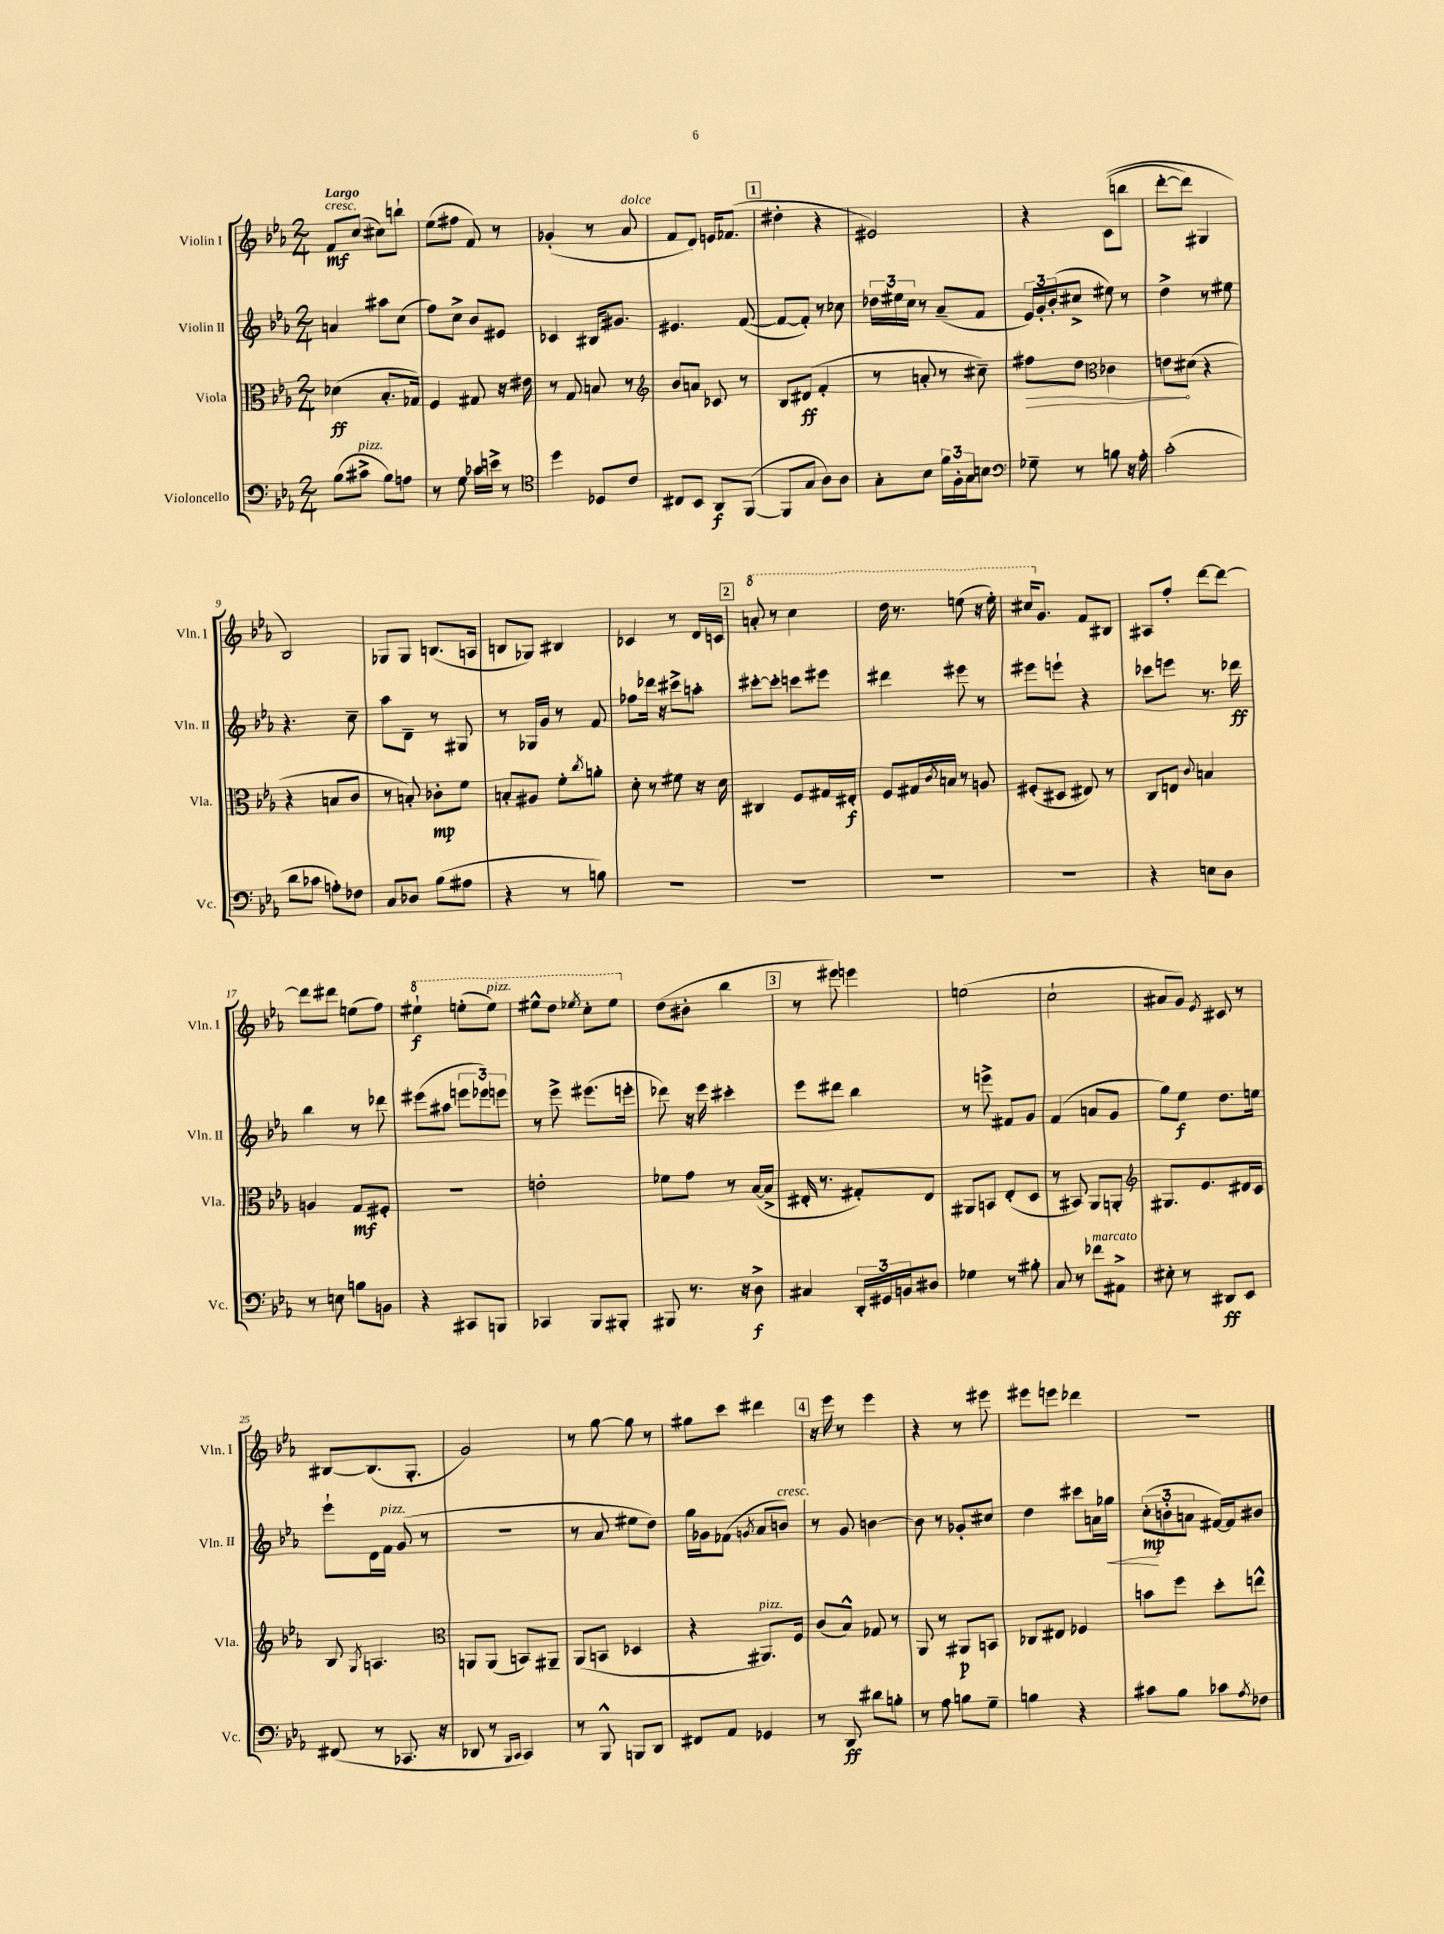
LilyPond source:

<<
\new StaffGroup <<
\new Staff = "s0" \with { instrumentName = "Violin I" shortInstrumentName = "Vln. I" } {
    \clef treble \key ees \major \numericTimeSignature \time 2/4 \tempo "Largo"
    f'8\mf^\markup { \italic "cresc." } c''8( cis''8) b''8-! |
    ees''8( fis''8 f'8) r8 |
    ges'4-.( r8 aes'8^\markup { \italic "dolce" } |
    f'8 d'8) e'16 fes'8.( |
    \mark \markup { \box "1" } dis''4-. r4 |
    eis'2) |
    r4 c'8(\( b''8 |
    d'''8~-. d'''8) gis4 |
    bes2\) |
    ges8 ges8 b8.( a16 |
    b8 ges8) bis4 |
    ces'4 r8 d'16 c'16 |
    \mark \markup { \box "2" } \ottava #1 a''8-. r8 c'''4 |
    d'''16 r8. e'''8( r16 e'''16-.) |
    cis'''16 \ottava #0 g'8. f'8 bis8 |
    ais8 f''8-. d'''8~ d'''8~ |
    d'''8 dis'''8 e''8( f''8) |
    \ottava #1 eis'''4-!\f e'''8-.( e'''8^\markup { \italic "pizz." }) |
    eis'''8-^ d'''8 \acciaccatura { ees'''8 } c'''8-. ees'''8 \ottava #0 |
    d''8( bis'8-. bes''4 |
    \mark \markup { \box "3" } r8 eis'''8) e'''4 |
    e''2( |
    c''2-! |
    ais'8 g'8) \acciaccatura { ees'8 } cis'8 r8 |
    bis8~ bis8.( g8.-. |
    g'2) |
    r8 g''8~ g''8 r8 |
    gis''8 c'''8 dis'''4 |
    \mark \markup { \box "4" } r16 ees'''16 r8 ees'''4 |
    r4 r8 eis'''8 |
    eis'''8 e'''8 des'''4 |
    r2 \bar "|." |
}
\new Staff = "s1" \with { instrumentName = "Violin II" shortInstrumentName = "Vln. II" } {
    \clef treble \key ees \major \numericTimeSignature \time 2/4
    a'4 ais''8 c''8( |
    f''8) c''8-> bes'8 eis'8 |
    ces'4 bis16 gis'8. |
    eis'4. f'8~( |
    \mark \markup { \box "1" } f'8~ f'8-.) r8 ces''8 |
    \tuplet 3/2 { des''16 eis''16 c''16 } r8 aes'8--( f'8 |
    \tuplet 3/2 { ees'16) g'16-. bes'16-.( } cis''8-> eis''8) r8 |
    d''4-> r8 eis''8 |
    r4. c''8-- |
    aes''8 d'8-- r8 gis8 |
    r8 ges16 g'16 r8 f'8 |
    fes''8 des'''16 r16 cis'''8-> a''8-. |
    \mark \markup { \box "2" } cis'''8~-. cis'''8-. c'''8 eis'''8 |
    dis'''4 eis'''8 r8 |
    eis'''8 e'''8-! r4 |
    ces'''8 e'''8 r8. des'''16\ff |
    bes''4 r8 des'''8 |
    eis'''8( ais''8 \tuplet 3/2 { e'''8 ees'''8) e'''8 } |
    r8 ees'''8-> eis'''8.( e'''16-. |
    des'''8) r16 ees'''16 cis'''4-. |
    \mark \markup { \box "3" } ees'''8 dis'''8 bes''4 |
    r8 e'''8-> fis'8 g'8 |
    f'4( a'8 g'8 |
    g''8) ees''8\f d''8. e''16 |
    ees'''8-! d'16 f'16^\markup { \italic "pizz." } g'8( r8 |
    R2 |
    r8 aes'8 eis''8 d''8) |
    g''16 ges'16 fes'8( \acciaccatura { g'8 } aes'8 b'8^\markup { \italic "cresc." }) |
    \mark \markup { \box "4" } r8 g'8 b'4~ |
    b'8 r8 ges'8-. cis''8 |
    d''4 cis'''8 a'16 ges''16\< |
    \tuplet 3/2 { c''8-.\mp\!( b'8-. a'8 } fis'16~) fis'16 bis'8 \bar "|." |
}
\new Staff = "s2" \with { instrumentName = "Viola" shortInstrumentName = "Vla." } {
    \clef alto \key ees \major \numericTimeSignature \time 2/4
    des'4\ff( bes8.-. ges16) |
    f4 gis8 r16 eis'16 |
    r8 g8 b8 r8 |
    \clef treble bes'8 a'8 ces'8 r8 |
    \mark \markup { \box "1" } bes8 dis'8\ff( f'4-. |
    r8 a'8-. r8 cis''8--) |
    \once \override Hairpin.circled-tip = ##t fis''8\> d''8 \clef alto ces'4 |
    e'8\! dis'8( r4 |
    r4 b8 c'8 |
    r8 b8-.) ces'8-.\mp f'8 |
    b8-. ais8 f'8-. \acciaccatura { c''8 } a'8-. |
    d'8-. r8 fis'8 r16 d'16 |
    \mark \markup { \box "2" } cis4 f8 gis16 eis16-.\f |
    f8 gis16 \acciaccatura { c'8 } b16 r8 a8 |
    fis8-.( dis8 eis8) r8 |
    c8 e8 \appoggiatura { c'8 } b4 |
    a4 g8\mf fis8-. |
    R2 |
    e'2-. |
    fes'8 g'8 r8 bes16~( bes16-> |
    \mark \markup { \box "3" } eis16-. r8. gis8-.) eis8 |
    ais,8 b,8 ees8-.( d8 |
    r8 bis,8) aes,8 a,8-. |
    \clef treble gis8. ees'8. dis'16 c'16 |
    bes8 \acciaccatura { g8 } a4. |
    \clef alto a,8 a,8( b,8) ais,8-- |
    aes,8( b,8 des4 |
    r4 ais,8.^\markup { \italic "pizz." }) f16 |
    \mark \markup { \box "4" } c'8( bes8-^) ges8 r8 |
    aes,8 r8 ais,8\p b,8 |
    ces8 eis8 fes4 |
    b'8 f''8 d''8-. e''8-^ \bar "|." |
}
\new Staff = "s3" \with { instrumentName = "Violoncello" shortInstrumentName = "Vc." } {
    \clef bass \key ees \major \numericTimeSignature \time 2/4
    bes8( cis'8->^\markup { \italic "pizz." } bes8) a8 |
    r8 g8 ces'16 e'16-> r8 |
    \clef tenor d''4 des8 c'8 |
    cis8 bes,8 aes,8\f f,8~( |
    \mark \markup { \box "1" } f,8 g8 aes8) aes8 |
    g8-. bes8 \tuplet 3/2 { f'16 f16-. g16 } b8 |
    \clef bass ges8-- r8 b8 r16 aes16-. |
    c'2-.( |
    d'8 ces'8 a8-.) fes8 |
    c8 des8 bes8( ais8 |
    r4 r8 b8) |
    R2 |
    \mark \markup { \box "2" } R2 |
    R2 |
    R2 |
    r4 e8 d8 |
    r8 e8 b8 b,8 |
    r4 cis,8 b,,8 |
    ces,4 bes,,8 bis,,8-. |
    bis,,8 r8. r16 d8->\f |
    \mark \markup { \box "3" } cis4 \tuplet 3/2 { d,16-. gis,16 b,16 } dis8 |
    ges4 r8 bis8-. |
    c8 r8 fes'8^\markup { \italic "marcato" } ais,8-> |
    eis8-. r8 dis,8\ff ees,8 |
    fis,8( r8 ces,8. r16 |
    des,8 r8 \grace { bes,,16 c,16 } c,4) |
    r8 bes,,8-^ b,,8 d,8 |
    fis,8 aes,8 ges,4 |
    \mark \markup { \box "4" } r8 d,8\ff dis'8 b8-. |
    r8 aes8 b8 g8-- |
    b4 r4 |
    cis'8 bes8 ces'8 \acciaccatura { aes8 } fes8 \bar "|." |
}
>>
>>
